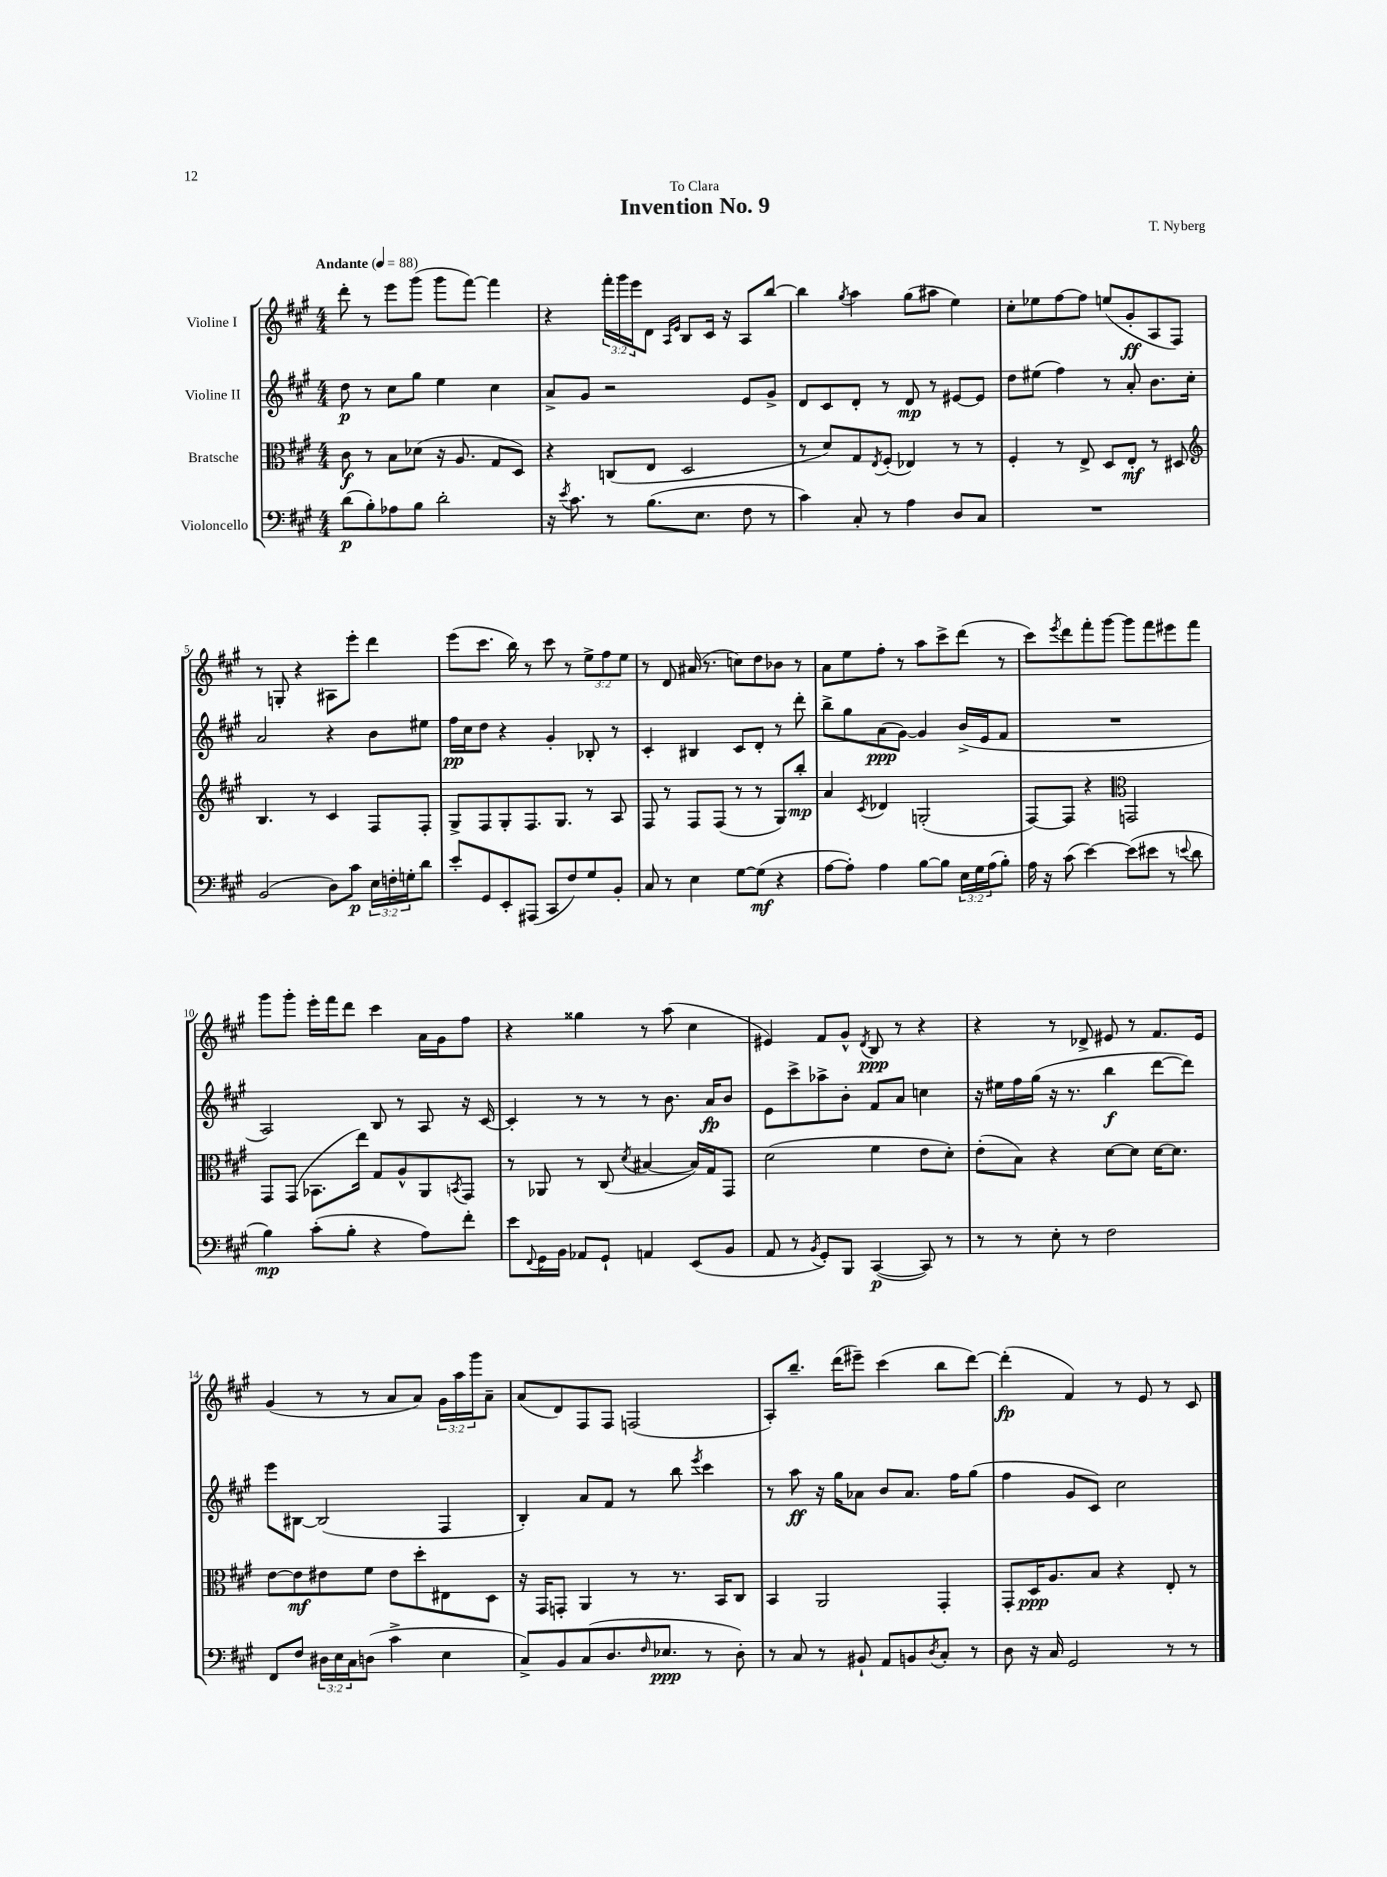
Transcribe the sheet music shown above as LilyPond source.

\header { title = "Invention No. 9" composer = "T. Nyberg" dedication = "To Clara" }
<<
\new StaffGroup <<
\new Staff = "s0" \with { instrumentName = "Violine I" } {
    \clef treble \key a \major \numericTimeSignature \time 4/4 \override Staff.TupletNumber.text = #tuplet-number::calc-fraction-text \tempo "Andante" 4 = 88
    d'''8-. r8 e'''8 gis'''8( gis'''8 fis'''8~) fis'''4 |
    r4 \tuplet 3/2 { fis'''16-. gis'''16 e'''16 } d'8 \grace { a16 e'16 } b8 cis'16 r16 a8 b''8~ |
    b''4 \acciaccatura { gis''8 } a''4 gis''8( ais''8 e''4) |
    cis''8-. ees''8 fis''8~ fis''8 e''8( gis'8-.\ff a8 fis8) |
    r8 g8-. r4 ais8 e'''8-. d'''4 |
    e'''8( cis'''8. b''16) r8 cis'''8 r8 \tuplet 3/2 { e''8-> fis''8 e''8 } |
    r8 d'8 ais'16( r8. c''8) d''8 bes'8 r8 |
    a'8 e''8 fis''8-. r8 a''8 cis'''8-> d'''8( r8 |
    cis'''8) \acciaccatura { e'''8 } d'''8 fis'''8-. gis'''8~ gis'''8 fis'''8 eis'''8 fis'''8 |
    gis'''8 gis'''8-. e'''16-. fis'''16 d'''8 cis'''4 a'16 gis'16 fis''8 |
    r4 gisis''4 r8 a''8( cis''4 |
    eis'4) fis'8 gis'8-^ \acciaccatura { d'8 } b8\ppp r8 r4 |
    r4 r8 des'8-> eis'8 r8 fis'8. eis'16 |
    gis'4( r8 r8 a'8 a'8) \tuplet 3/2 { gis'16 a''16 gis'''16 } a'8-- |
    a'8( d'8) fis8 fis8 f2( |
    a8-.) b''8.-- d'''16( eis'''8--) cis'''4( b''8 d'''8~) |
    d'''4-.\fp( fis'4) r8 e'8 r8 cis'8 \bar "|." |
}
\new Staff = "s1" \with { instrumentName = "Violine II" } {
    \clef treble \key a \major \numericTimeSignature \time 4/4
    d''8\p r8 cis''8 gis''8 e''4 cis''4 |
    a'8-> gis'8 r2 e'8 gis'8-> |
    d'8 cis'8 d'8-. r8 d'8\mp r8 eis'8~ eis'8 |
    d''8 eis''8( fis''4) r8 a'8-. b'8. cis''16-. |
    a'2 r4 b'8 eis''8 |
    fis''16\pp cis''16 d''8 r4 gis'4-. bes8-. r8 |
    cis'4-. bis4 cis'8 d'8-. r8 d'''8-. |
    b''8-> gis''8 a'8\ppp( gis'8~) gis'4 b'16->( e'16 fis'8 |
    R1 |
    a2) b8 r8 a8 r16 cis'16~ |
    cis'4-. r8 r8 r8 b'8. a'16\fp b'8 |
    e'8 cis'''8-> aes''8-> b'8-. fis'8 a'8 c''4 |
    r16 eis''16 fis''16 gis''16( r16 r8. b''4\f d'''8~ d'''8) |
    e'''8 bis8~ bis2( fis4 |
    b4-.) a'8 fis'8 r8 b''8 \acciaccatura { e'''8 } cis'''4 |
    r8 a''8\ff r16 gis''16 aes'8 b'8 aes'8. fis''16 gis''8( |
    fis''4 gis'8 cis'8) cis''2 \bar "|." |
}
\new Staff = "s2" \with { instrumentName = "Bratsche" } {
    \clef alto \key a \major \numericTimeSignature \time 4/4
    cis'8\f r8 b8 des'8( r16 a8. gis8 d8) |
    r4 c8( e8 d2 |
    r8 d'8) gis8 \acciaccatura { e8 } fis8-.( ees4) r8 r8 |
    fis4-. r8 e8-> d8 e8-.\mf r8 dis8 |
    \clef treble b4. r8 cis'4 fis8 fis8-. |
    gis8-> fis8 gis8-. fis8. gis8. r8 a8 |
    fis8 r8 fis8 fis8( r8 r8 gis8) b''8-.\mp |
    a'4 \acciaccatura { cis'8 } des'4 g2-.( |
    fis8~) fis8 r4 \clef alto g,2 |
    gis,8 gis,8( bes,8. e''16) gis8 a8-^ a,8 \acciaccatura { b,8 } gis,8 |
    r8 aes,8 r8 cis8( \acciaccatura { d'8 } bis4~ bis16) gis16 gis,8 |
    d'2( fis'4 e'8 d'8-.) |
    e'8-.( b8) r4 d'8~ d'8 d'16~ d'8. |
    e'8~ e'8\mf eis'8 fis'8 eis'8 d''8-. eis8 d8 |
    r16 gis,16 g,8-. a,4 r8 r8. b,16 cis8 |
    b,4 a,2 gis,4-. |
    gis,8-. d16\ppp a8. b8 r4 e8-. r8 \bar "|." |
}
\new Staff = "s3" \with { instrumentName = "Violoncello" } {
    \clef bass \key a \major \numericTimeSignature \time 4/4 \override Staff.TupletNumber.text = #tuplet-number::calc-fraction-text
    d'8\p( b8-.) aes8 b8 d'2-. |
    r16 \acciaccatura { e'8 } cis'8. r8 b8.( e8. fis8 r8 |
    cis'4) cis8-. r8 a4 d8 cis8 |
    R1 |
    b,2( d8) cis'8\p \tuplet 3/2 { e16 f16-. g16-. } d'8 |
    e'8-. gis,8 e,8-. ais,,8( cis,8 fis8) gis8 b,8-. |
    cis8 r8 e4 gis8~ gis8\mf( r4 |
    a8~ a8-.) a4 b8~ b8 \tuplet 3/2 { e16 gis16 a16( } b8-.) |
    a16 r16 cis'8( e'4~) e'8( eis'8 r8 \appoggiatura { e'8 } d'8 |
    b4\mp) cis'8-.( b8-. r4 a8) fis'8-. |
    e'8 \appoggiatura { fis,8 } gis,16 b,16 aes,8 gis,8-! a,4 e,8( b,8 |
    a,8 r8 \acciaccatura { b,8 } gis,8-.) b,,8 cis,4~\p( cis,8) r8 |
    r8 r8 e8-. r8 fis2 |
    fis,8 fis8 \tuplet 3/2 { dis16 e16 cis16 } d8( cis'4-> e4 |
    cis8->) b,8 cis8( d8. \grace { fis16 } ees8.\ppp r8 d8-.) |
    r8 cis8 r8 bis,8-! a,8 b,8 \acciaccatura { d8 } cis8-. r8 |
    d8 r16 cis16 gis,2 r8 r8 \bar "|." |
}
>>
>>
